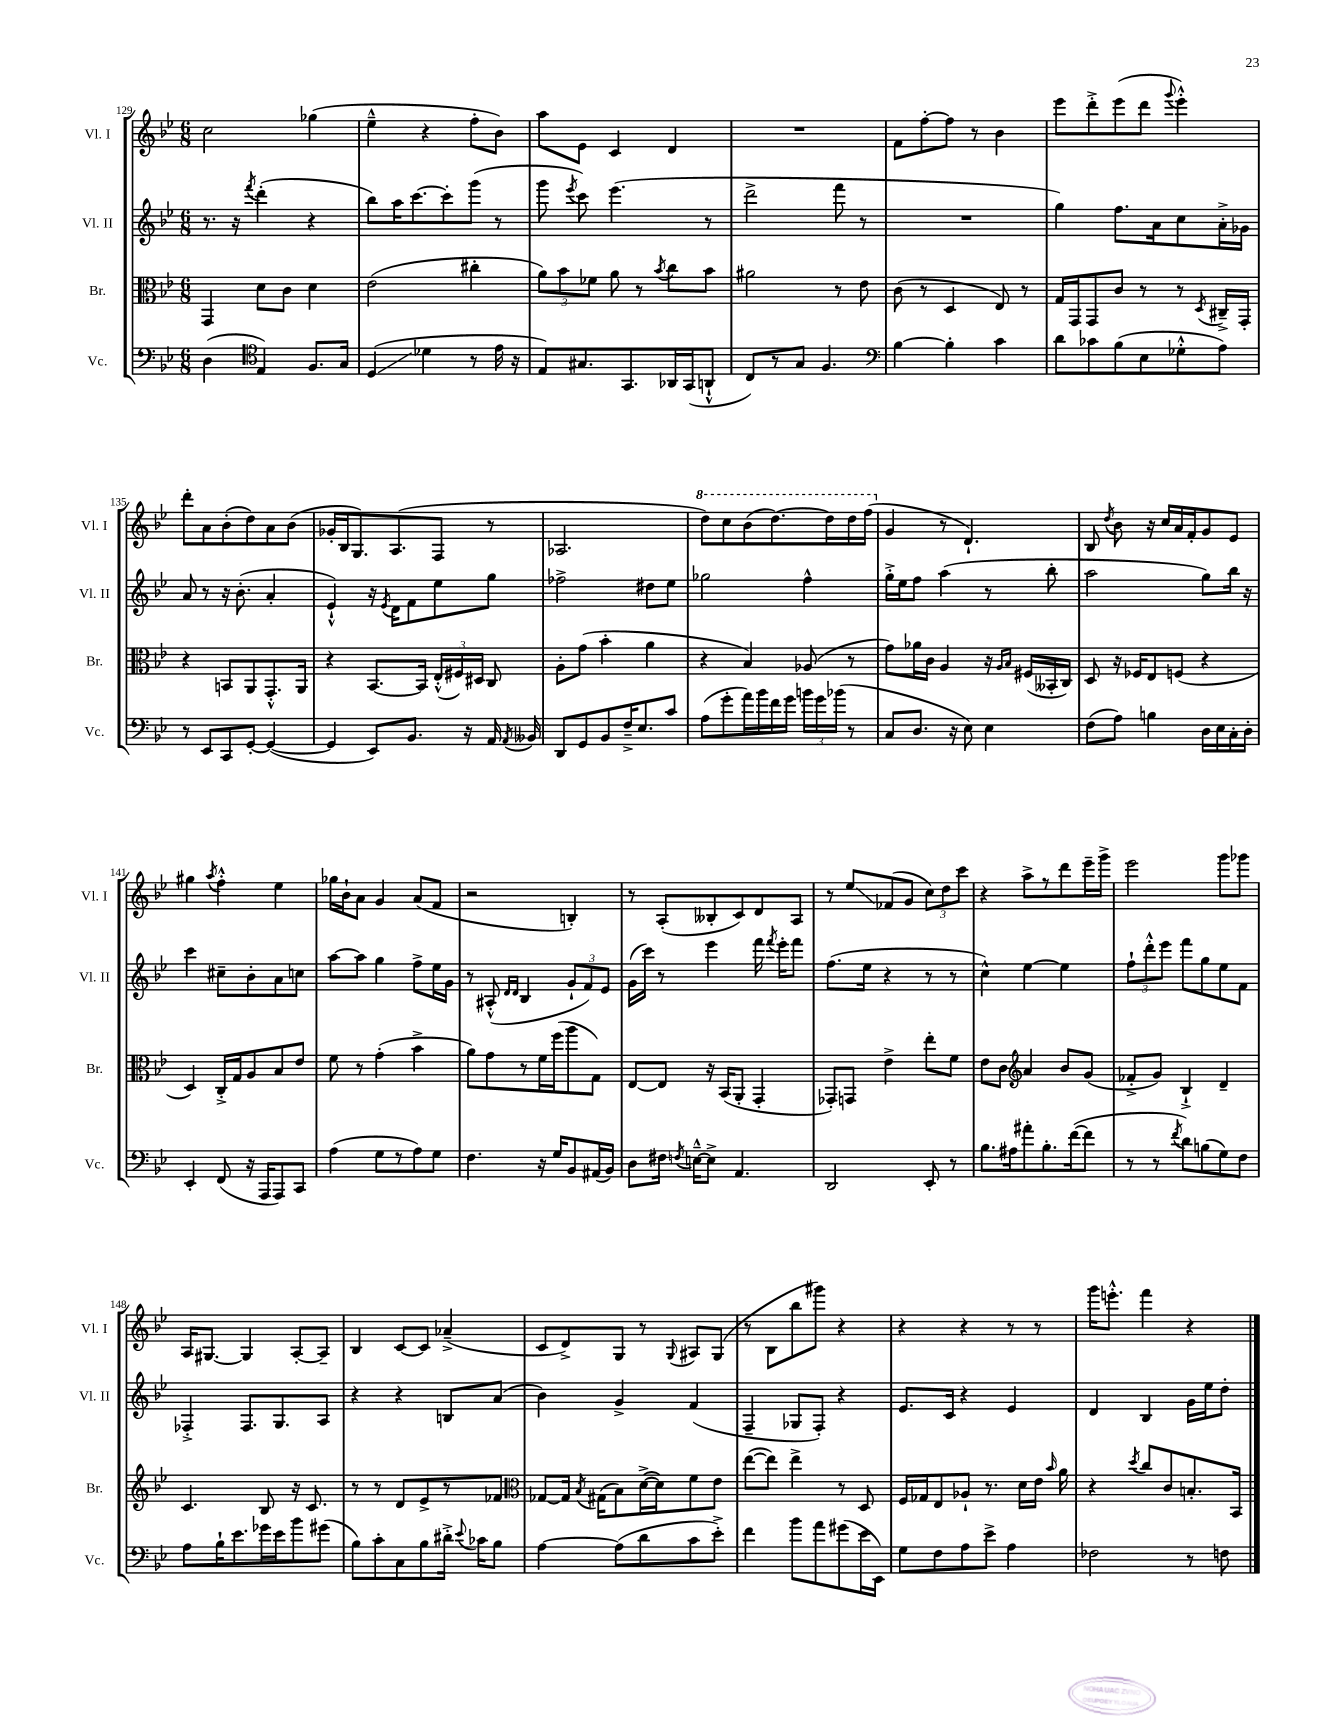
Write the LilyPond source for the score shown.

<<
\new StaffGroup <<
\new Staff = "s0" \with { instrumentName = "Vl. I" shortInstrumentName = "Vl. I" } {
    \clef treble \key bes \major \numericTimeSignature \time 6/8
    \autoBeamOff c''2 ges''4( |
    ees''4---^ r4 f''8[-. bes'8]) |
    a''8[ ees'8] c'4 d'4 |
    R2. |
    f'8[ f''8~-. f''8] r8 bes'4 |
    ees'''8[ d'''8-.-> ees'''8( d'''8] \appoggiatura { g'''8 } ees'''4-.-^) |
    d'''8[-. a'8 bes'8-.( d''8) a'8 bes'8]( |
    ges'16[-. bes16 g8.) a8.( f8] r8 |
    aes2. |
    \ottava #1 d'''8[) c'''8 bes''8( d'''8.~) d'''16 d'''16 f'''16]( \ottava #0 |
    g'4 r8 d'4.-!) |
    bes8 \acciaccatura { d''8 } bes'8 r16 c''16[ a'16 f'16-. g'8 ees'8] |
    gis''4 \acciaccatura { a''8 } f''4-.-^ ees''4 |
    ges''16[ bes'16-! a'8] g'4 a'8[( f'8] |
    r2 b4-.) |
    r8 a8[-.( beses8-. c'8) d'8 a8] |
    r8 ees''8[\glissando fes'8( g'8] \tuplet 3/2 { c''8[) d''8 c'''8] } |
    r4 a''8[-> r8 d'''8 ees'''16-- g'''16]-> |
    ees'''2 g'''8[ ges'''8] |
    a16[ gis8.]~ gis4 a8[~-. a8]-- |
    bes4 c'8[~ c'8] aes'4--->( |
    c'8[ d'8->) g8] r8 \appoggiatura { g8 } ais8[ g8]( |
    r8 bes8[ bes''8 gis'''8]) r4 |
    r4 r4 r8 r8 |
    g'''16[ e'''8.]-.-^ f'''4 r4 \bar "|." |
}
\new Staff = "s1" \with { instrumentName = "Vl. II" shortInstrumentName = "Vl. II" } {
    \clef treble \key bes \major \numericTimeSignature \time 6/8
    \autoBeamOff r8. r16 \acciaccatura { f'''8 } d'''4-.( r4 |
    bes''8[) a''16 c'''8.~ c'''8-. g'''8]( r8 |
    g'''8 \acciaccatura { ees'''8 } c'''8) ees'''4.( r8 |
    d'''2-> f'''8 r8 |
    R2. |
    g''4) f''8.[ a'16 c''8 a'16-.-> ges'16] |
    a'8 r8 r16 bes'8.-.( a'4-. |
    ees'4-!-^) r16 \acciaccatura { ees'8 } d'16[ f'8 ees''8 g''8] |
    fes''2-> dis''8[ ees''8] |
    ges''2 f''4-^ |
    g''16[-.-> ees''16 f''8] a''4( r8 bes''8-. |
    a''2 g''8[) bes''16] r16 |
    c'''4 cis''8[-- bes'8-. a'8 c''8] |
    a''8[~ a''8] g''4 f''8[-> ees''16 g'16] |
    r8 ais8-.-^( \grace { d'16[ d'16] } bes4 \tuplet 3/2 { g'8[-! f'8) ees'8] } |
    g'16[( c'''16]) r8 ees'''4 f'''16 \acciaccatura { f'''8 } ees'''16[-. f'''8] |
    f''8.[( ees''16] r4 r8 r8 |
    c''4-^) ees''4~ ees''4 |
    \tuplet 3/2 { f''8[-! d'''8-.-^ ees'''8] } f'''8[ g''8 ees''8 f'8] |
    fes4-.-> fes8.[ g8. a8] |
    r4 r4 b8[ a'8]( |
    bes'4) g'4-> f'4( |
    f4-- ges8[ f8]-.) r4 |
    ees'8.[ c'16] r4 ees'4 |
    d'4 bes4 g'16[ ees''16 d''8]-. \bar "|." |
}
\new Staff = "s2" \with { instrumentName = "Br." shortInstrumentName = "Br." } {
    \clef alto \key bes \major \numericTimeSignature \time 6/8
    \autoBeamOff g,4 d'8[ c'8] d'4 |
    ees'2( cis''4-. |
    \tuplet 3/2 { a'8[) bes'8 fes'8] } a'8 r8 \acciaccatura { bes'8 } c''8[ bes'8] |
    ais'2 r8 ees'8 |
    c'8( r8 d4 ees8) r8 |
    g16[ g,16 g,8 c'8] r8 r8 \acciaccatura { d8 } cis16[---> g,16]-. |
    r4 b,8[ a,8 g,8.-.-^ a,16] |
    r4 bes,8.[~ bes,16] \tuplet 3/2 { ees16[-.-^( fis16) dis16] } c8 |
    a8[-. g'8]( bes'4-. a'4 |
    r4 bes4) aes8( r8 |
    g'8[) aes'16 c'16] a4 r16 \grace { a16[ bes16] } fis16[( beses,16-. c16]) |
    d8 r16 fes16[ ees8 f8]( r4 |
    d4) c16[-.-> g16 a8 bes8 ees'8] |
    f'8 r8 g'4-.( bes'4-> |
    a'8[) g'8 r8 f'16 f''16( a''8 g8]) |
    ees8[~ ees8] r16 bes,16[( a,8]-. g,4-. |
    ges,8[-.) g,8] ees'4-> ees''8[-. f'8] |
    ees'8[ c'8] \clef treble a'4 bes'8[ g'8]( |
    fes'8[-.-> g'8]) bes4-!-> d'4-- |
    c'4. bes8 r16 c'8. |
    r8 r8 d'8[ ees'8-> r8 fes'8] |
    \clef alto ges8[~ ges16] \acciaccatura { bes8 } gis16[( bes8) d'16~->( d'16) f'8 ees'8] |
    ees''8[~( ees''8]) ees''4-> r8 d8 |
    f16[ ges16 ees8 aes8]-! r8. d'16[ ees'16] \grace { bes'16 } a'16 |
    r4 \acciaccatura { d''8 } c''8[ c'8 b8.-. bes,16] \bar "|." |
}
\new Staff = "s3" \with { instrumentName = "Vc." shortInstrumentName = "Vc." } {
    \clef bass \key bes \major \numericTimeSignature \time 6/8
    \autoBeamOff d4( \clef tenor ees4) f8.[ g16] |
    d4\glissando( des'4 r8 ees'16 r16 |
    ees8[) gis8. g,8. aes,16 g,16( a,8]-!-^ |
    c8[) r8 g8] f4. |
    \clef bass bes4~ bes4-. c'4 |
    d'8[ ces'8 bes8( ees8 ges8-.-^ a8]) |
    r8 ees,8[ c,8 g,8]~-. g,4~( |
    g,4 ees,8[) bes,8.] r16 a,16 \acciaccatura { a,8 } beses,16 |
    d,8[ g,8 bes,8 f16---> ees8. c'8] |
    a8[( g'8-. a'16) bes'16 f'16 g'16] \tuplet 3/2 { b'16[ g'16 bes'16]( } r8 |
    c8[ d8.] r16 ees8) ees4 |
    f8[( a8]) b4 d16[ ees16 c16-. d16]-. |
    ees,4-. f,8( r16 a,,16[ a,,8) c,8] |
    a4( g8[ r8 a8) g8] |
    f4. r16 g16[ bes,8 ais,16( bes,16]) |
    d8[ fis16] \acciaccatura { f8 } e16[~---^ e8]-> a,4. |
    d,2 ees,8-. r8 |
    bes8.[ ais16 ais'8-. bes8.-. f'16~( f'8] |
    r8 r8 \acciaccatura { f'8 } d'8[) b8( g8) f8] |
    a8[ bes16-! ees'8. ges'16 ees'16 bes'8 gis'8]( |
    bes8[) c'8-. c8 bes8 dis'16]-.-> \appoggiatura { ees'8 } ces'16[ bes8] |
    a4~ a8[( d'8 c'8 ees'8]-.->) |
    f'4 bes'8[ a'8 gis'8( ees'16 ees,16]) |
    g8[ f8 a8 ees'8]-> a4 |
    fes2 r8 f8 \bar "|." |
}
>>
>>
\layout { \context { \Score currentBarNumber = #129 } }
